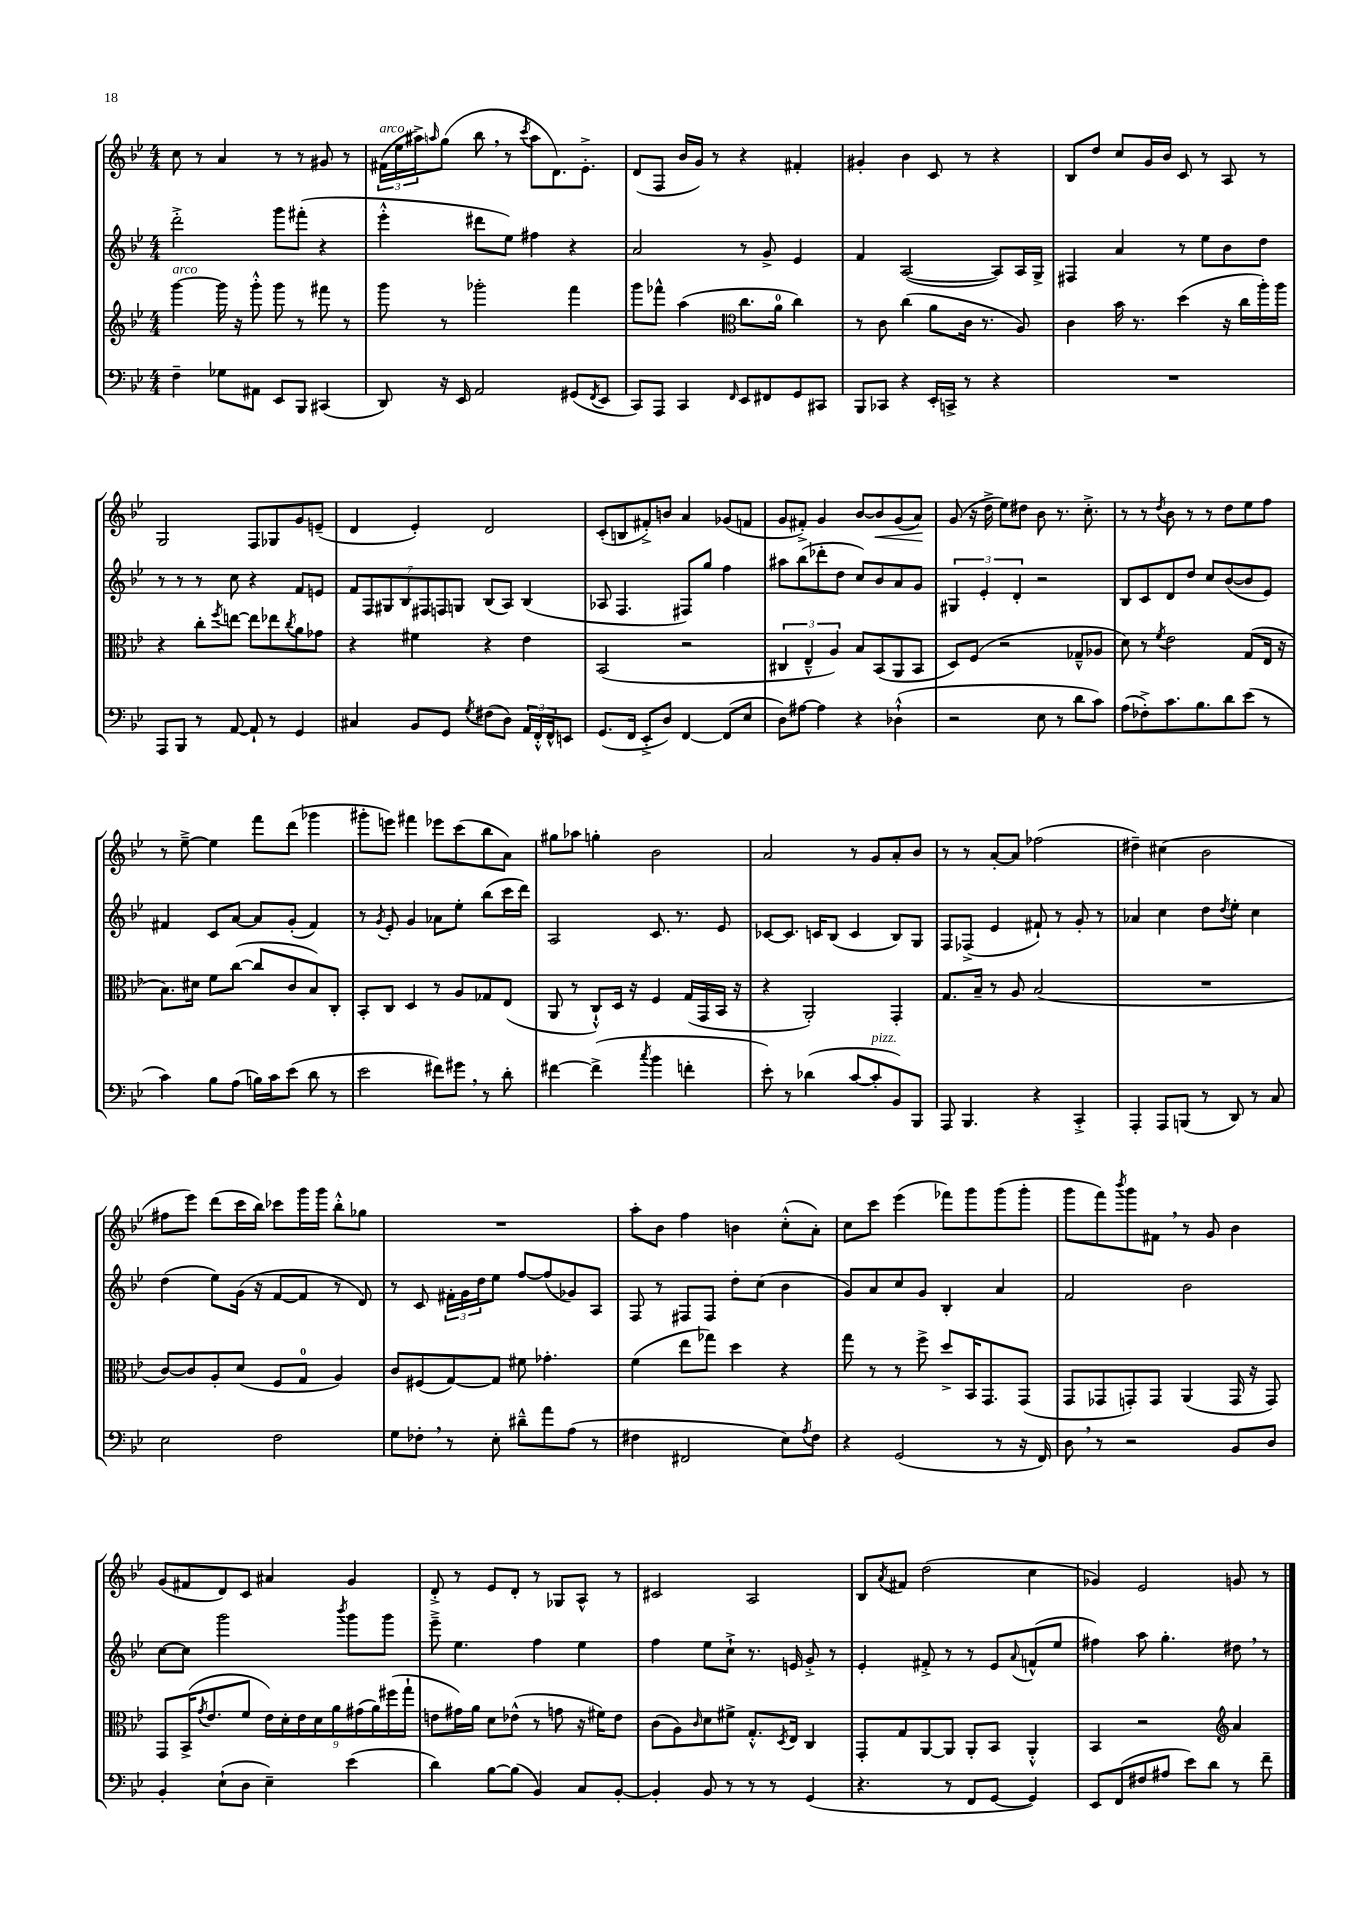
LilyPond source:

<<
\new StaffGroup <<
\new Staff = "s0" {
    \clef treble \key bes \major \numericTimeSignature \time 4/4
    c''8 r8 a'4 r8 r8 gis'8 r8 |
    \tuplet 3/2 { fis'16^\markup { \italic "arco" }( ees''16 ais''16->) } \grace { a''16 } g''8( bes''8 \breathe r8 \acciaccatura { c'''8 } a''8 d'8.) ees'8.-.-> |
    d'8( f8 bes'16 g'16) r8 r4 fis'4-. |
    gis'4-. bes'4 c'8 r8 r4 |
    bes8 d''8 c''8 g'16 bes'16 c'8 r8 a8 r8 |
    g2 f8 ges8 g'8 e'8--( |
    d'4 ees'4-.) d'2 |
    c'8-.( b8 fis'8-.->) b'8 a'4 ges'8( f'8 |
    g'8 fis'8-.->) g'4 bes'8~ bes'8\< g'8( a'8\!) |
    g'8( r16 d''16-> ees''8) dis''8 bes'8 r8. c''8.-.-> |
    r8 r8 \acciaccatura { d''8 } bes'8 r8 r8 d''8 ees''8 f''8 |
    r8 ees''8~---> ees''4 f'''8 d'''8( ges'''4 |
    gis'''8-. e'''8) fis'''4 ees'''8 c'''8( bes''8 a'8) |
    gis''8 aes''8 g''4-. bes'2 |
    a'2 r8 g'8 a'8-. bes'8 |
    r8 r8 a'8~-. a'8 fes''2( |
    dis''4--) cis''4( bes'2 |
    fis''8 ees'''8) d'''8( c'''16 bes''16) ces'''8 g'''16 g'''16 bes''8-.-^ ges''8 |
    R1 |
    a''8-. bes'8 f''4 b'4 c''8-.-^( a'8-.) |
    c''8 c'''8 ees'''4( fes'''8) g'''8 g'''8( g'''8-. |
    g'''8 f'''8) \acciaccatura { bes'''8 } g'''8 fis'8 \breathe r8 g'8 bes'4 |
    g'8( fis'8 d'8) c'8 ais'4 g'4 |
    d'8-.-> r8 ees'8 d'8-. r8 ges8 a8-^ r8 |
    cis'2 a2 |
    bes8 \acciaccatura { a'8 } fis'8 d''2( c''4 |
    ges'4) ees'2 g'8 r8 \bar "|." |
}
\new Staff = "s1" {
    \clef treble \key bes \major \numericTimeSignature \time 4/4
    d'''2-.-> g'''8 fis'''8-.( r4 |
    ees'''4-.-^ dis'''8 ees''8) fis''4 r4 |
    a'2 r8 g'8-> ees'4 |
    f'4 a2~( a8) a16 g16-> |
    fis4 a'4 r8 ees''8 bes'8 d''8 |
    r8 r8 r8 c''8 r4 f'8 e'8 |
    \tuplet 7/4 { f'8 f8 gis8 bes8 fis8 f8 g8 } bes8( a8) bes4( |
    aes8 f4. fis8) g''8 f''4 |
    ais''8 bes''8( des'''8-. d''8 c''8) bes'8 a'8 g'8 |
    \tuplet 3/2 { gis4 ees'4-. d'4-. } r2 |
    bes8 c'8 d'8 d''8 c''8 bes'8~( bes'8 ees'8) |
    fis'4 c'8 a'8~ a'8 g'8-.( fis'4) |
    r8 \acciaccatura { g'8 } ees'8-. g'4 aes'8 ees''8-. bes''8( c'''16 d'''16) |
    a2 c'8. r8. ees'8 |
    ces'8~ ces'8. c'16 bes8( c'4 bes8) g8 |
    f8 fes8->( ees'4 fis'8-!) r8 g'8-. r8 |
    aes'4 c''4 d''8 \acciaccatura { d''8 } ees''8-. c''4 |
    d''4( ees''8) g'16( r16 f'8~ f'8 r8 d'8) |
    r8 c'8 \tuplet 3/2 { fis'16-. g'16 d''16 } ees''8 f''8~ f''8( ges'8) a8 |
    f8 r8 fis8 fis8 d''8-. c''8( bes'4 |
    g'8) a'8 c''8 g'8 bes4-. a'4 |
    f'2 bes'2 |
    c''8~ c''8 g'''2 \acciaccatura { bes'''8 } g'''8 g'''8 |
    ees'''8---> ees''4. f''4 ees''4 |
    f''4 ees''8 c''8-!-> r8. e'16 g'8-.-> r8 |
    ees'4-. fis'8-.-> r8 r8 ees'8 \appoggiatura { a'8 } f'8-^( ees''8 |
    fis''4) a''8 g''4.-. dis''8 \breathe r8 \bar "|." |
}
\new Staff = "s2" {
    \clef treble \key bes \major \numericTimeSignature \time 4/4
    g'''4~^\markup { \italic "arco" } g'''16 r16 g'''8-.-^ g'''8 r8 fis'''8 r8 |
    g'''8 r8 ges'''2-. f'''4 |
    g'''8 fes'''8-^ a''4( \clef alto c''8. a'16-0 c''4) |
    r8 c'8 c''4( a'8 c'16 r8. a8) |
    c'4 bes'16 r8. d''4( r16 c''16 a''16-.) a''16 |
    r4 c''8-. \acciaccatura { f''8 } e''8~ e''8 ees''8 \acciaccatura { c''8 } a'8 ges'8 |
    r4 fis'4 r4 ees'4 |
    bes,2( r2 |
    \tuplet 3/2 { cis4 ees4---^ a4) } bes8 bes,8( a,8 bes,8 |
    d8) f8( r2 ges8---^ aes8 |
    d'8) r8 \acciaccatura { f'8 } ees'2 g8( ees16 r16 |
    bes8.) dis'16 f'8 c''8~( c''8 c'8 bes8) c8-. |
    bes,8-. c8 d4 r8 a8 ges8 ees8( |
    a,8 r8 c8-!-^) d16 r16 f4 g16( g,16 bes,16 r16 |
    r4 a,2-.) g,4-. |
    g8. bes16-- r8 a8 bes2( |
    R1 |
    c'8~) c'8 a8-. d'8( f8 g8-0 a4) |
    c'8 fis8( g8~) g8 fis'8 ges'4.-. |
    f'4( ees''8 ges''8) d''4 r4 |
    g''8 r8 r8 f''8-> d''8-> bes,16 g,8. g,8( |
    g,8 ges,8 g,8-.) g,8 a,4( g,16 r16 g,8) |
    g,8 bes,16->( \acciaccatura { g'8 } ees'8. f'8 \tuplet 9/8 { ees'16) d'16-. ees'16 d'16 a'16 gis'16( a'16) fis''16( g''16-! } |
    e'8 gis'16) a'16 d'8 ees'8-^( r8 g'8 r16 fis'16) ees'8 |
    c'8( a8) \grace { c'16 } d'8 fis'8-> g8.-.-^ \acciaccatura { d8 } ees16 c4 |
    g,8-. g8 a,8~ a,8 a,8-. bes,8 a,4-.-^ |
    bes,4 r2 \clef treble a'4 \bar "|." |
}
\new Staff = "s3" {
    \clef bass \key bes \major \numericTimeSignature \time 4/4
    f4-- ges8 ais,8 ees,8 bes,,8 cis,4( |
    d,8) r16 ees,16 a,2 gis,8( \acciaccatura { f,8 } ees,8 |
    c,8) a,,8 c,4 \grace { f,16 } ees,8 fis,8 g,8 cis,8 |
    bes,,8 ces,8 r4 ees,16-. c,16-> r8 r4 |
    R1 |
    a,,8 bes,,8 r8 a,8~ a,8-! r8 g,4 |
    cis4 bes,8 g,8 \acciaccatura { g8 } fis8( d8) \tuplet 3/2 { a,16 f,16-.-^ f,16-^ } e,8 |
    g,8.( f,16 ees,8-.-> d8) f,4~ f,8( ees8 |
    d8) ais8~ ais4 r4 des4-!-^( |
    r2 ees8 r8 d'8 c'8) |
    a8( fes8-.->) c'8. bes8. d'8 ees'8( r8 |
    c'4) bes8 a8( b16) c'16 ees'8( d'8 r8 |
    ees'2 fis'8) gis'8 \breathe r8 d'8-. |
    fis'4~ fis'4->( \acciaccatura { c''8 } bes'4 f'4-. |
    ees'8-.) r8 des'4( c'8~ c'8-.^\markup { \italic "pizz." } bes,8) bes,,8 |
    a,,8 bes,,4. r4 c,4-.-> |
    a,,4-. a,,8 b,,8( r8 d,8) r8 c8 |
    ees2 f2 |
    g8 fes8-. \breathe r8 ees8-. dis'8---^ a'8 a8( r8 |
    fis4 fis,2 ees8) \acciaccatura { a8 } fis8 |
    r4 g,2( r8 r16 f,16) |
    d8 \breathe r8 r2 bes,8 d8 |
    bes,4-. ees8-!( d8 ees4--) ees'4( |
    d'4) bes8~ bes8( bes,4) c8 bes,8~-. |
    bes,4-. bes,8 r8 r8 r8 g,4( |
    r4. r8 f,8 g,8~ g,4) |
    ees,8 f,8( fis8 ais8 ees'8) d'8 r8 f'8-- \bar "|." |
}
>>
>>
\layout { \context { \Score \remove "Bar_number_engraver" } }
